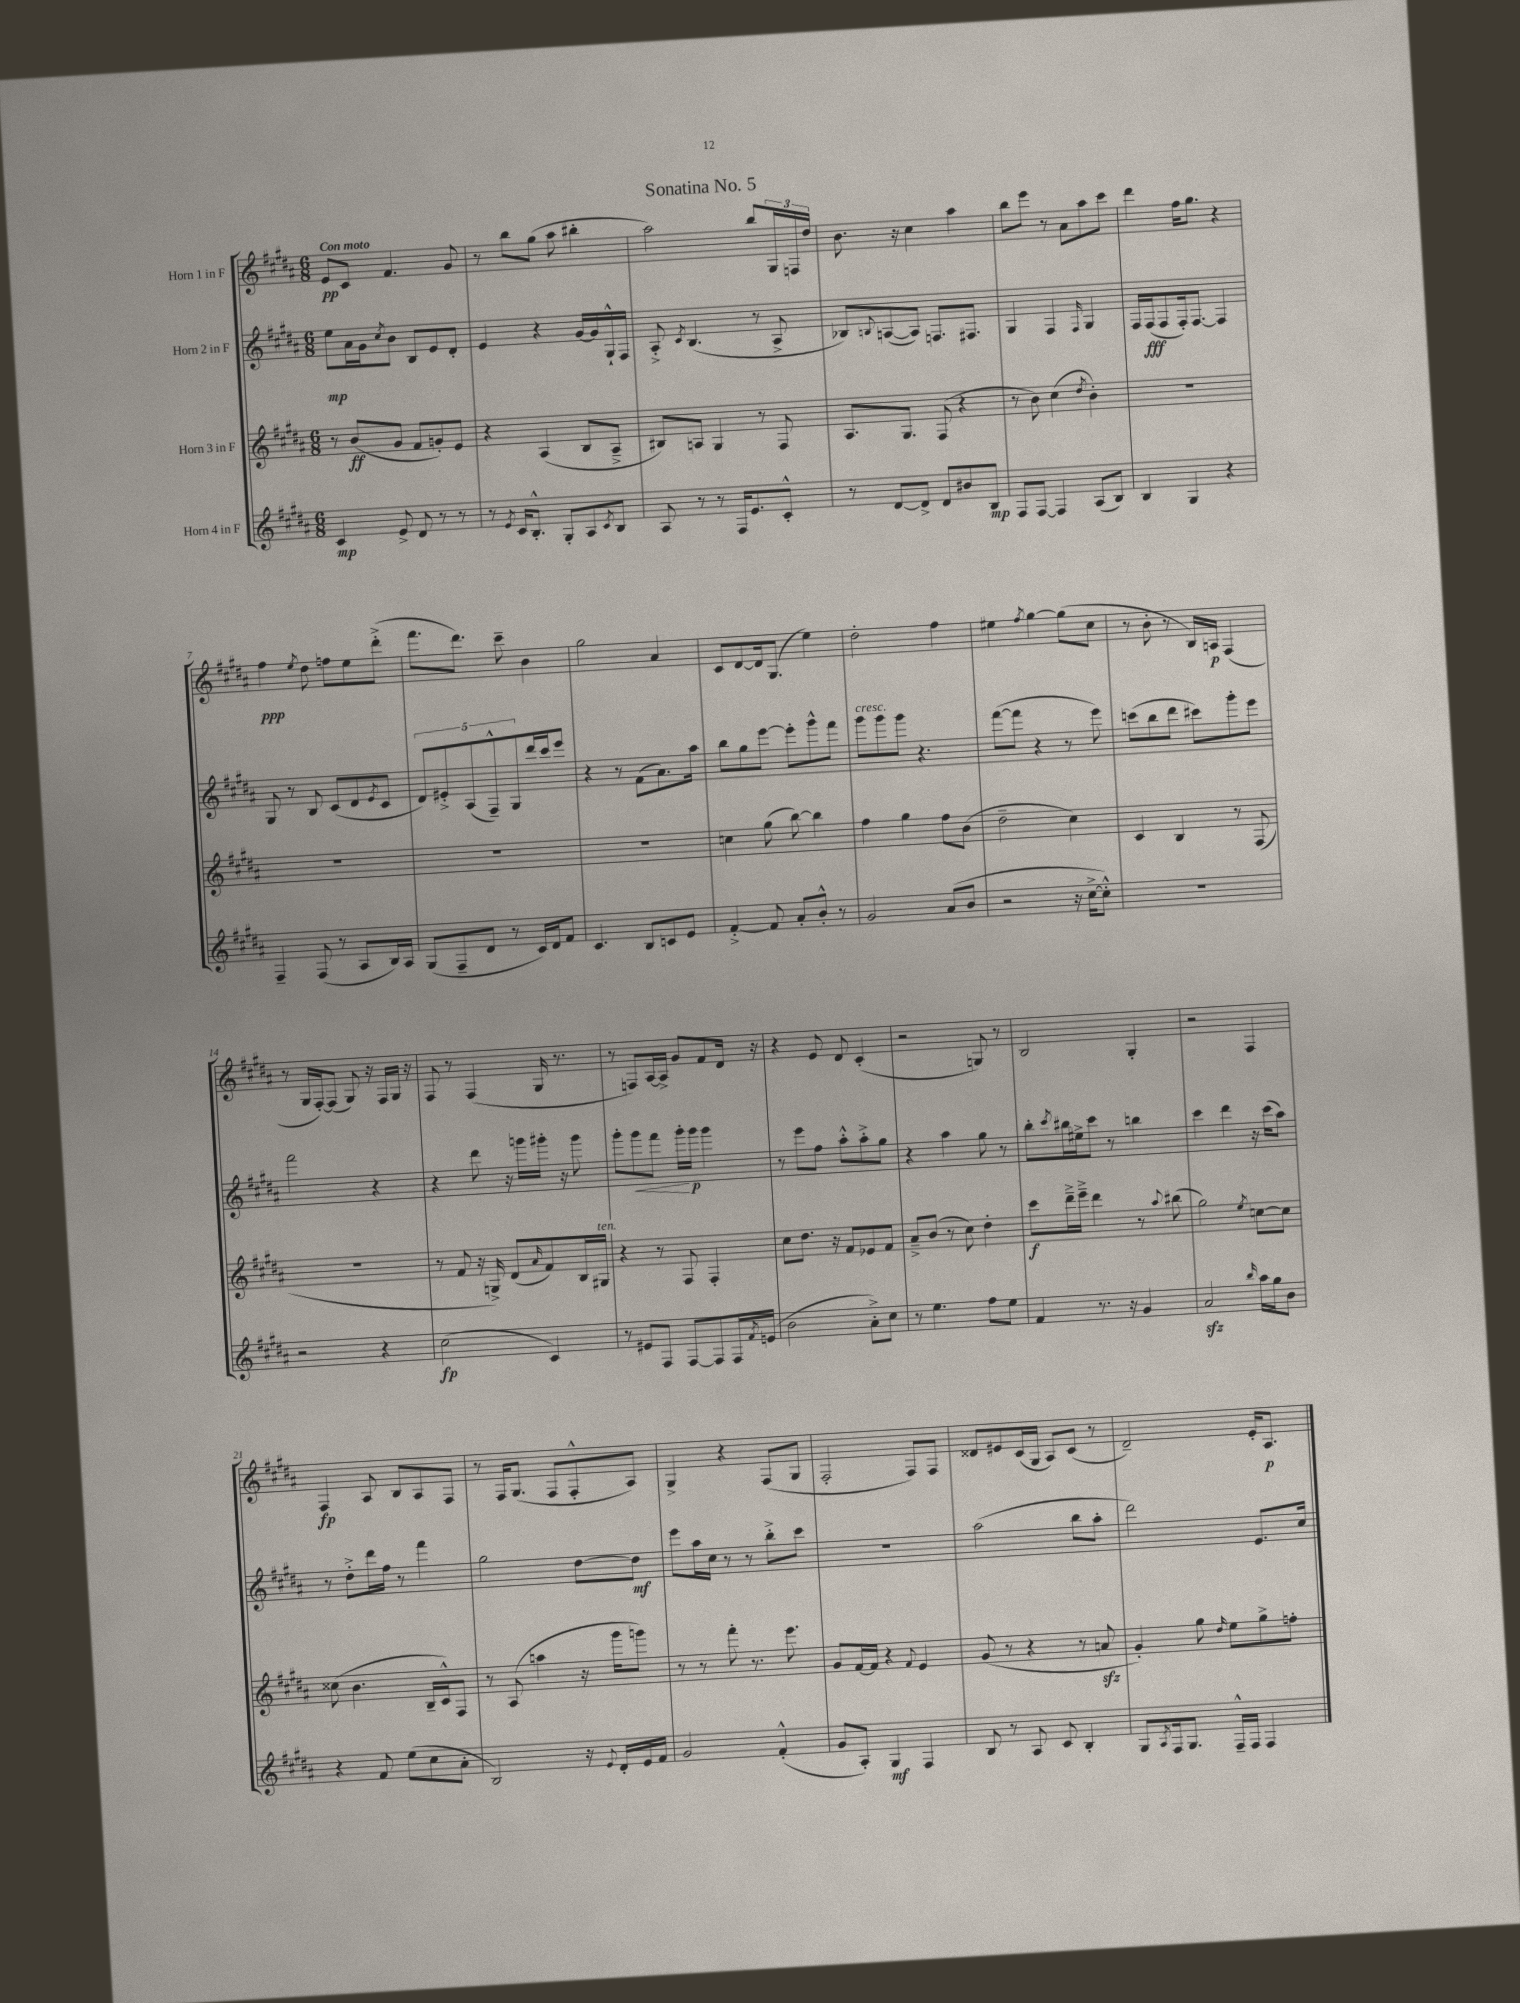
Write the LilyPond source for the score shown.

\header { title = "Sonatina No. 5" }
<<
\new StaffGroup <<
\new Staff = "s0" \with { instrumentName = "Horn 1 in F" } {
    \clef treble \key b \major \numericTimeSignature \time 6/8 \tempo "Con moto"
    e'8\pp cis'8 fis'4. gis'8 |
    r8 b''8 gis''8( ais''8 bis''4-. |
    ais''2) b''8 \tuplet 3/2 { gis16 f16 dis''16 } |
    b'8. r16 cis''4 ais''4 |
    b''8 e'''8 r8 ais'8 ais''8 cis'''8 |
    dis'''4 fis''16 gis''8. r4 |
    fis''4\ppp \acciaccatura { e''8 } dis''8 f''8 e''8 dis'''8-.->( |
    fis'''8. dis'''8.) cis'''8-- b'4 |
    gis''2 ais'4 |
    cis'8 dis'8~ dis'16 gis8.( e''4) |
    dis''2-. fis''4 |
    eis''4 \acciaccatura { fis''8 } gis''4~ gis''8( cis''8 |
    r8 b'8-. r8 b16) a16\p fis4( |
    r8 gis16 fis16~-.) fis8( gis8) r16 fis16 gis16 r16 |
    fis8 r8 fis4( gis16 r8. |
    r8 f8) ais16~ ais16-> gis'8 fis'8 dis'16 r16 |
    r4 e'8 dis'8 cis'4-.( |
    r2 g8) r8 |
    b2 gis4-. |
    r2 fis4 |
    fis4\fp ais8 b8 ais8 fis8 |
    r8 fis16 gis8.( fis8 fis8-.-^ ais8) |
    gis4-> r4 fis8( gis8 |
    fis2-. fis8) fis8 |
    disis'8 eis'8 cis'16( gis16 ais8) cis'8( r8 |
    dis'2--) e'16-. ais8.\p \bar "|." |
}
\new Staff = "s1" \with { instrumentName = "Horn 2 in F" } {
    \clef treble \key b \major \numericTimeSignature \time 6/8
    e''8\mp ais'16 gis'16 \acciaccatura { cis''8 } b'8 b8 e'8 dis'8-. |
    e'4 r4 gis'16~ gis'16 gis16-!-^ fis16 |
    ais8-.-> \acciaccatura { cis'8 } b4.( r8 ais8-> |
    bes8) \appoggiatura { b8 } a8~( a8) f8. fis8. |
    gis4 fis4 \grace { fis16 } gis4 |
    fis16 fis16\fff( fis8 fis16-.) fis8.~ fis4 |
    gis8 r8 b8 cis'8( dis'8 \acciaccatura { e'8 } cis'8 |
    \tuplet 5/4 { dis'8) eis'8-.-> ais8( fis8---^) gis8 } dis'''16 cis'''16 e'''8 |
    r4 r8 fis'8( ais'8.) ais''16 |
    b''8 gis''8 e'''8~ e'''8-. gis'''8-^ fis'''8 |
    gis'''8^\markup { \italic "cresc." } gis'''8 gis'''8 r4. |
    fis'''8~( fis'''8 r4 r8 e'''8) |
    c'''8( b''8 dis'''8 cis'''8) gis'''8-. e'''8 |
    fis'''2 r4 |
    r4 dis'''8 r16 g'''16 gis'''16-. r16 gis'''8 |
    gis'''8-. gis'''8\< fis'''8 gis'''16-.\! gis'''16\p gis'''4 |
    r8 e'''8 fis''8 ais''8-.-^ ais''8-.-> gis''8 |
    r4 ais''4 gis''8 r8 |
    b''8-. \acciaccatura { cis'''8 } bis''16 eis''16-> cis'''8 r8 b''4 |
    cis'''4 dis'''4 r16 cis'''16( ais''8) |
    r8 dis''8-.-> dis'''16 fis''16 r8 fis'''4 |
    gis''2 dis''8~ dis''8\mf |
    e'''8 ais''16 cis''16 r8 r8 b''8-.-> cis'''8 |
    R2. |
    ais''2( b''8 ais''8-. |
    dis'''2) e'8. cis''16 \bar "|." |
}
\new Staff = "s2" \with { instrumentName = "Horn 3 in F" } {
    \clef treble \key b \major \numericTimeSignature \time 6/8
    r8 b'8\ff( gis'8 fis'8 g'8-.) e'8 |
    r4 ais4( b8 ais8---> |
    bis8) a8 gis4 r8 fis8 |
    ais8. gis8. fis8( r4 |
    r8 b'8) cis''4( \acciaccatura { dis''8 } b'4-.) |
    R2. |
    R2. |
    R2. |
    R2. |
    c''4 gis''8( b''8~) b''4 |
    fis''4 gis''4 fis''8 b'8( |
    dis''2-- cis''4) |
    cis'4 b4 r8 fis8( |
    R2. |
    r8 fis'8 r16 g16->) dis'8( \grace { ais'16 } fis'8) b16 gis16^\markup { \italic "ten." } |
    r4 r8 fis8 fis4-. |
    cis''8 dis''8. r16 fis'8 ees'8 fis'8 |
    ais'8---> b'8( r8 cis''8) dis''4-. |
    cis'''8\f dis'''16---> e'''16---> dis'''4 r8 \appoggiatura { ais''8 } bis''8( |
    gis''2) \acciaccatura { e''8 } c''8~ c''8 |
    cisis''8( b'4. b16-- cis'16-^) fis8 |
    r8 ais8( a''4 r16 gis'''16 g'''8) |
    r8 r8 fis'''8-. r8. e'''8. |
    gis'8 fis'16~ fis'16 r4 \appoggiatura { fis'8 } e'4 |
    gis'8( r8 r4 r8 a'8\sfz |
    gis'4-.) gis''8 \grace { dis''16 } e''8 gis''8-> f''8-. \bar "|." |
}
\new Staff = "s3" \with { instrumentName = "Horn 4 in F" } {
    \clef treble \key b \major \numericTimeSignature \time 6/8
    cis'4\mp e'8-> dis'8 r8 r8 |
    r8 \acciaccatura { e'8 } cis'16 b8.-.-^ gis8-. ais8 \acciaccatura { cis'8 } b8 |
    ais8 r8 r8 fis16 e'8. cis'8-.-^ |
    r8 dis'8~ dis'8-> dis'8 bis'8 b8\mp |
    fis8 fis8~ fis4 ais8( b8) |
    b4 gis4 r4 |
    fis4-- fis8( r8 ais8 b16) ais16 |
    gis8( fis8-- dis'8 r8 cis'16) dis'16 fis'8 |
    cis'4. b8 c'8 e'8 |
    fis'4~-.-> fis'8 ais'8-. b'8-.-^ r8 |
    gis'2 ais'8( b'8 |
    r2 r16 cis''16~-> cis''8-.-^) |
    R2. |
    r2 r4 |
    cis''2\fp( cis'4) |
    r8 eis'8 fis8 fis8~ fis8 fis16 \acciaccatura { fis'8 } e'16( |
    b'2 ais'8-.->) cis''8 |
    r8 e''4. fis''8 e''8 |
    fis'4 r8. r16 gis'4 |
    ais'2\sfz \grace { b''16 } ais''16 gis''16 b'8 |
    r4 fis'8 e''8( cis''8 ais'8-. |
    b2) r16 \appoggiatura { e'8 } dis'16-. e'16 fis'16 |
    gis'2 fis'4-.-^( |
    gis'8 ais8-.) gis4\mf fis4 |
    b8 r8 ais8 cis'8 b4-. |
    gis8 \acciaccatura { ais8 } fis16 gis8. fis16---^ fis16 fis4 \bar "|." |
}
>>
>>
